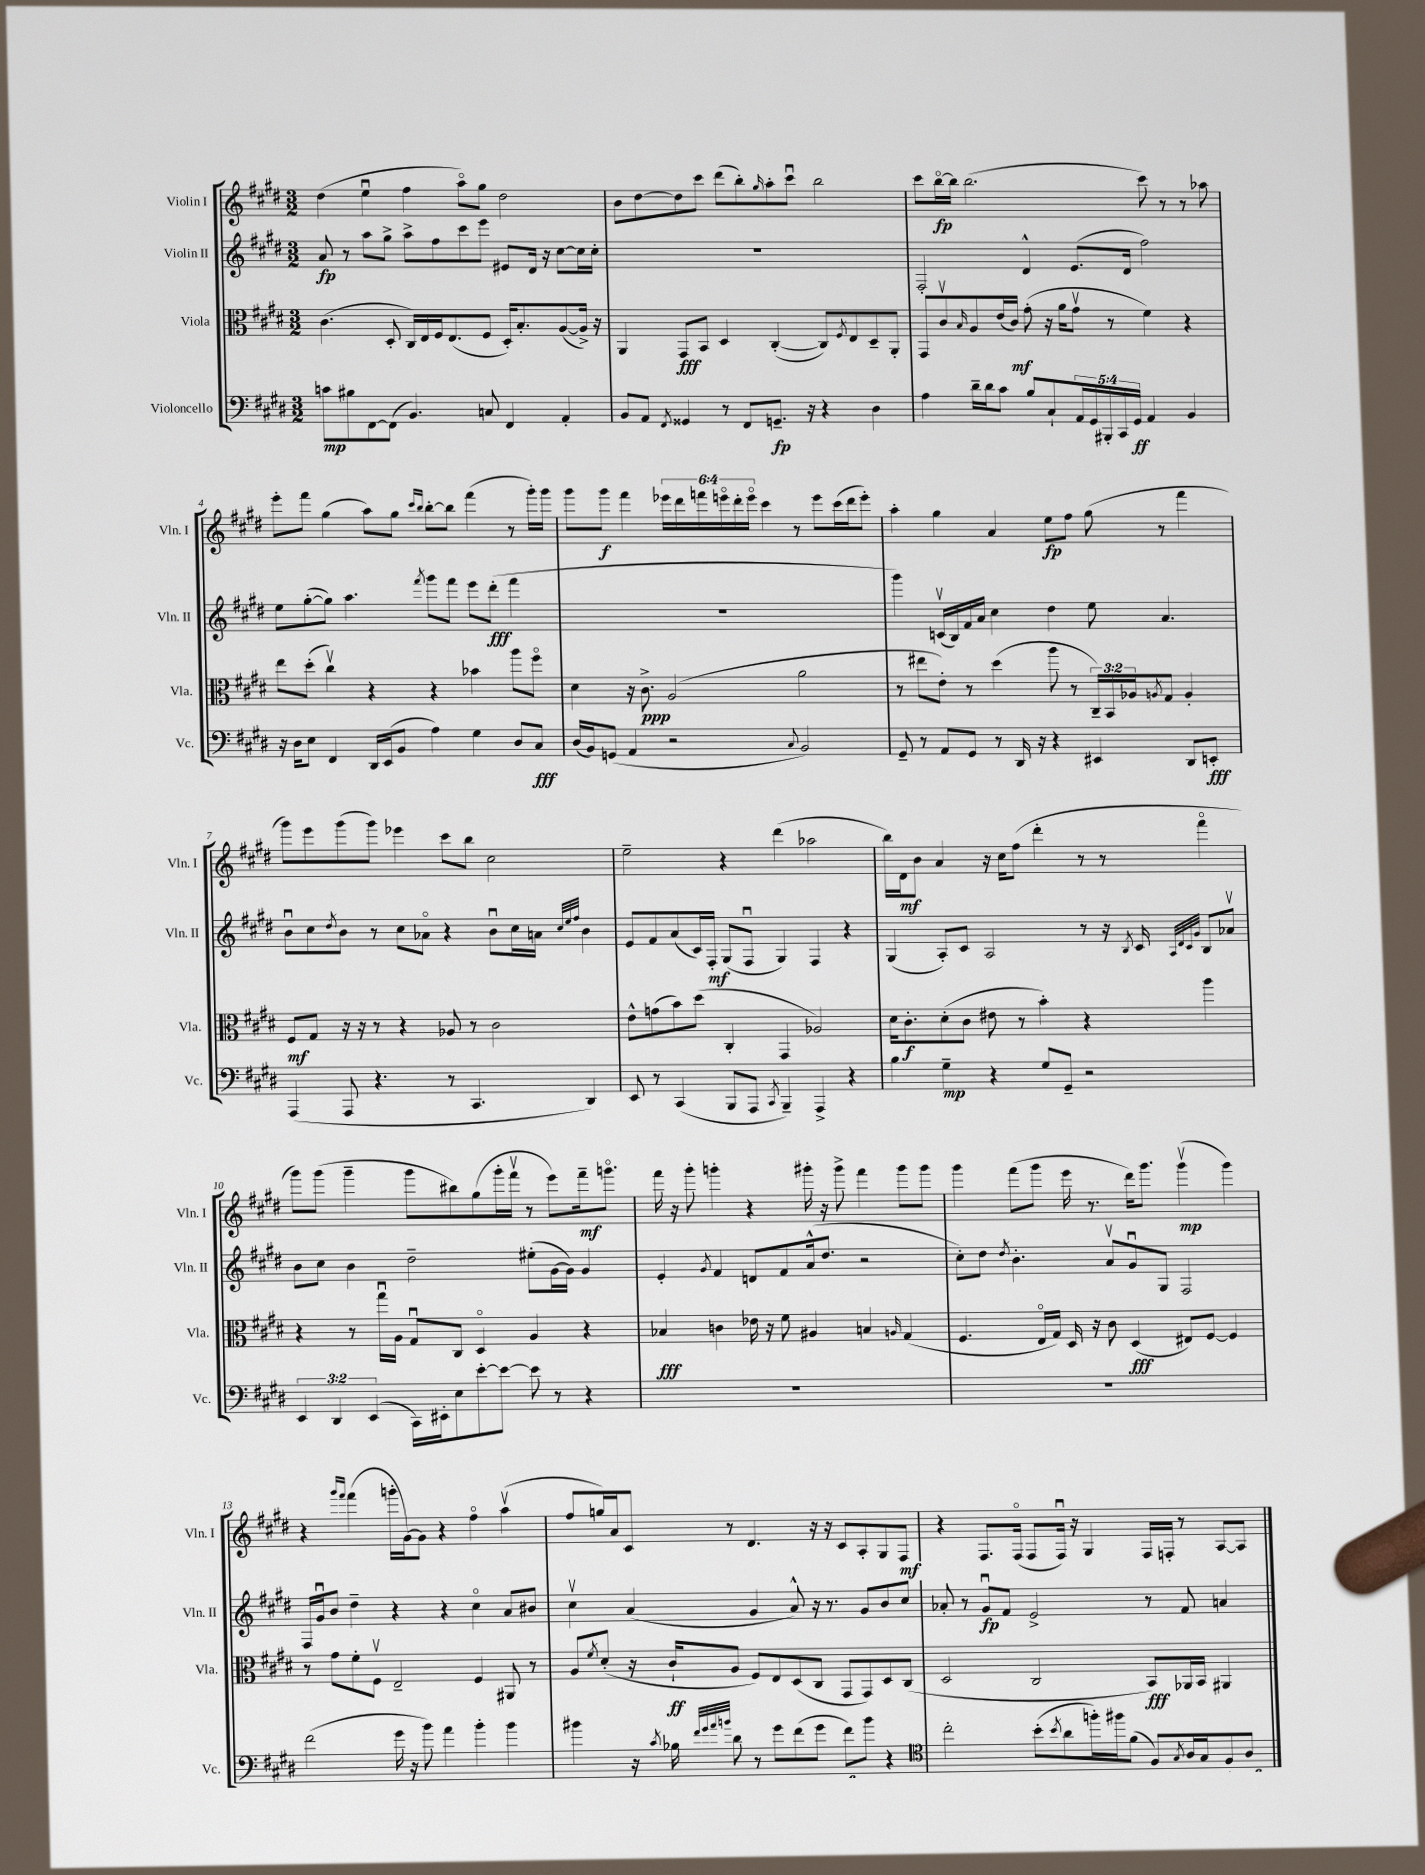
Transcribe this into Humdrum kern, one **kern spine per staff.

**kern	**dynam	**kern	**dynam	**kern	**dynam	**kern	**dynam
*part4	*part4	*part3	*part3	*part2	*part2	*part1	*part1
*staff4	*staff4	*staff3	*staff3	*staff2	*staff2	*staff1	*staff1
*I"Violoncello	*	*I"Viola	*	*I"Violin II	*	*I"Violin I	*
*I'Vc.	*	*I'Vla.	*	*I'Vln. II	*	*I'Vln. I	*
*clefF4	*	*clefC3	*	*clefG2	*	*clefG2	*
*k[f#c#g#d#]	*	*k[f#c#g#d#]	*	*k[f#c#g#d#]	*	*k[f#c#g#d#]	*
*M3/2	*	*M3/2	*	*M3/2	*	*M3/2	*
=1	=1	=1	=1	=1	=1	=1	=1
8cn\L	mp	(4.c#\	.	8a/	fp	(4dd#\	.
8B#X\	.	.	.	8r	.	.	.
[8FF#\	.	.	.	8aa\L	.	4eeu\	.
(8FF#\J]	.	8D#'/	.	8gg#^\J	.	.	.
4.BB/)	.	16C#/LL)	.	8aa^\L	.	4ff#\	.
.	.	16E/	.	.	.	.	.
.	.	16F#/J	.	8ff#\	.	.	.
.	.	(8.E/	.	.	.	.	.
.	.	.	.	8ccc#\	.	8aa\L)	.
8Cn/	.	8F#/J	.	8eee\J	.	8gg#\J	.
4FF#/	.	16D#'/KL)	.	8e#X/L	.	2dd#\	.
.	.	8.B'/	.	.	.	.	.
.	.	.	.	16d#/Jk	.	.	.
.	.	.	.	16r	.	.	.
4AA'/	.	([8A/	.	[8cc#\L	.	.	.
.	.	16A^/Jk])	.	16cc#\L]	.	.	.
.	.	16r	.	16cc#'\JJ	.	.	.
=2	=2	=2	=2	=2	=2	=2	=2
8BB/L	.	4AA/	.	1.r	.	8b\L	.
8AA/J	.	.	.	.	.	[8dd#\	.
8qFF#/	.	.	.	.	.	.	.
4GG##X/	.	8GG#/L	fff	.	.	8dd#\]	.
.	.	8BB/J	.	.	.	8ccc#\J	.
8r	.	4D#/	.	.	.	(8ddd#\L	.
8FF#/L	.	.	.	.	.	8bb'\)	.
.	.	.	.	.	.	16qqgg#/	.
8.GGn~/J	fp	([4C#'/	.	.	.	8aa'\	.
.	.	.	.	.	.	8ccc#u\J	.
16r	.	.	.	.	.	.	.
4r	.	8C#/L])	.	.	.	2bb\	.
.	.	8qF#/	.	.	.	.	.
.	.	8E/	.	.	.	.	.
4D#\	.	8D#~/	.	.	.	.	.
.	.	8AA'/J	.	.	.	.	.
=3	=3	=3	=3	=3	=3	=3	=3
4A\	.	8GG#/L	.	2F#'/	.	8ccc#\L	.
.	.	8c#v/	.	.	.	[16bb\L	fp
.	.	.	.	.	.	16bb\JJ]	.
.	.	16qqB/	.	.	.	.	.
16d#~\LL	.	8A/	.	.	.	(2.bb\	.
16d#\J	.	.	.	.	.	.	.
8c#\J	.	(16e/L	.	.	.	.	.
.	.	16c#/JJ)	mf	.	.	.	.
8B/L	.	(8g#'\	.	4d#^^/	.	.	.
8C#`/	.	16r	.	.	.	.	.
.	.	16a\KL	.	.	.	.	.
20AA/L	.	8g#v\J	.	(8.e/L	.	.	.
20GG#/	.	.	.	.	.	.	.
20BBB#X'/	.	.	.	.	.	.	.
.	.	8r	.	.	.	.	.
20CC#/	.	.	.	.	.	.	.
.	.	.	.	16d#/Jk	.	.	.
20GG#/JJ	ff	.	.	.	.	.	.
4AA/	.	4f#\)	.	2ff#\)	.	8ccc#\)	.
.	.	.	.	.	.	8r	.
4BB/	.	4r	.	.	.	8r	.
.	.	.	.	.	.	8aa-X\	.
!!LO:LB:g=z
=4	=4	=4	=4	=4	=4	=4	=4
16r	.	8ee\L	.	8ee\L	.	8eee'\L	.
16D#\KL	.	.	.	.	.	.	.
8E\J	.	(8dd#'\J	.	([8gg#'\	.	8fff#\J	.
4FF#/	.	4cc#v\)	.	8gg#\J])	.	(4gg#\	.
.	.	.	.	4.aa\	.	.	.
16DD#/LL	.	4r	.	.	.	8aa\L)	.
(16EE/J	.	.	.	.	.	.	.
8BB/J	.	.	.	.	.	8gg#\J	.
.	.	.	.	.	.	16qqccc#/LL	.
.	.	.	.	8qfff#/	.	16qqbb/JJ	.
4A\)	.	4r	.	8ggg#\L	.	[8bb'\L	.
.	.	.	.	8fff#\J	.	8bb\J]	.
4G#\	.	4b-X\	.	8eee\L	.	(4fff#\	.
.	.	.	.	(8ddd#'\J	fff	.	.
8D#/L	.	8aa\L	.	4fff#\	.	8r	.
8C#/J	fff	8ff#\J	.	.	.	16ggg#'\LL)	.
.	.	.	.	.	.	16ggg#\JJ	.
=5	=5	=5	=5	=5	=5	=5	=5
(16D#/LL	.	4d#\	.	1.r	.	8ggg#\L	.
16BB/J)	.	.	.	.	.	.	.
(8GGn/J	.	.	.	.	.	8ggg#\J	f
4AA/	.	16r	.	.	.	4fff#\	.
.	.	8.c#^\	ppp	.	.	.	.
2r	.	(2A/	.	.	.	24eee-X\LL	.
.	.	.	.	.	.	24ddd#\	.
.	.	.	.	.	.	24fffn\	.
.	.	.	.	.	.	24eeen\	.
.	.	.	.	.	.	24ddd#'\	.
.	.	.	.	.	.	24eee\JJ	.
.	.	.	.	.	.	4ccc#\	.
8qqC#/	.	.	.	.	.	.	.
2BB/)	.	2a\	.	.	.	8r	.
.	.	.	.	.	.	8eee\L	.
.	.	.	.	.	.	(16ccc#\L	.
.	.	.	.	.	.	16ddd#\J	.
.	.	.	.	.	.	8eee'\J)	.
=6	=6	=6	=6	=6	=6	=6	=6
8GG#~/	.	8r	.	4ggg#\)	.	4aa'\	.
8r	.	8ee#X\L	.	.	.	.	.
8AA/L	.	8e'\J)	.	(16cnv/LL	.	4gg#\	.
.	.	.	.	16B/)	.	.	.
8GG#/J	.	8r	.	16f#/	.	.	.
.	.	.	.	16a/JJ	.	.	.
8r	.	(4dd#\	.	4cc#\	.	4a/	.
16DD#/	.	.	.	.	.	.	.
16r	.	.	.	.	.	.	.
4r	.	8aa\	.	4dd#\	.	8ee\L	fp
.	.	8r	.	.	.	8ff#\J	.
4EE#X/	.	24C#~/LL)	.	8ee\	.	(8gg#\	.
.	.	24BB/	.	.	.	.	.
.	.	24A-X/J	.	.	.	.	.
.	.	8qAn/	.	.	.	.	.
.	.	8G#/J	.	4.a/	.	8r	.
8DD#/L	.	4A'/	.	.	.	4fff#\	.
8EEn'/J	fff	.	.	.	.	.	.
!!LO:LB:g=z
=7	=7	=7	=7	=7	=7	=7	=7
(4AAA/	.	8F#/L	mf	8bu\L	.	8ggg#\L)	.
.	.	8G#/J	.	8cc#\	.	8eee\	.
.	.	.	.	8qdd#/	.	.	.
8AAA/	.	16r	.	8b\J	.	(8ggg#\	.
.	.	16r	.	.	.	.	.
4.r	.	8r	.	8r	.	8ggg#\J)	.
.	.	4r	.	8cc#\L	.	4eee-X\	.
.	.	.	.	8a-X\J	.	.	.
8r	.	8A-X/	.	4r	.	8ccc#\L	.
4.CC#/	.	8r	.	.	.	8bb\J	.
.	.	2c#\	.	8bu\L	.	2cc#\	.
.	.	.	.	16cc#\L	.	.	.
.	.	.	.	16an\JJ	.	.	.
.	.	.	.	32qqcc#/LLL	.	.	.
.	.	.	.	32qqee/	.	.	.
.	.	.	.	32qqff#/JJJ	.	.	.
4DD#/)	.	.	.	4b\	.	.	.
=8	=8	=8	=8	=8	=8	=8	=8
8EE/	.	8e^^\L	.	8e/L	.	2ee~\	.
8r	.	(8gn\	.	8f#/	.	.	.
(4CC#/	.	8b\)	.	(8a/	.	.	.
.	.	(8dd#\J	.	16c#/L)	.	.	.
.	.	.	.	16F#'/JJ	mf	.	.
8BBB/L	.	4C#'/	.	(8G#/L	.	4r	.
8AAA/J	.	.	.	8F#u/J	.	.	.
8qCC#/	.	.	.	.	.	.	.
4BBB~/)	.	4GG#/	.	4G#/)	.	(4ddd#\	.
4AAA^/	.	2A-X/)	.	4F#/	.	2aa-X\	.
4r	.	.	.	4r	.	.	.
=9	=9	=9	=9	=9	=9	=9	=9
4B\	.	16d#\KL	.	(4G#/	.	16bb\LL)	.
.	.	8.c#'\	f	.	.	16d#\J	mf
.	.	.	.	.	.	8b\J	.
4G#~\	mp	(8d#'\	.	8A'/L)	.	4a/	.
.	.	8c#\J	.	8c#/J	.	.	.
4r	.	8e#X\	.	2A/	.	16r	.
.	.	.	.	.	.	16cc#\KL	.
.	.	8r	.	.	.	(8ff#\J	.
8G#/L	.	4b'\)	.	.	.	4ddd#'\	.
8GG#~/J	.	.	.	.	.	.	.
2r	.	4r	.	8r	.	8r	.
.	.	.	.	16r	.	8r	.
.	.	.	.	8qB/	.	.	.
.	.	.	.	16c#/	.	.	.
.	.	.	.	32qqA/LLL	.	.	.
.	.	.	.	32qqd#/	.	.	.
.	.	.	.	32qqc#/	.	.	.
.	.	.	.	32qqg#/JJJ	.	.	.
.	.	4aa\	.	8B/L	.	4fff#\	.
.	.	.	.	8a-Xv/J	.	.	.
!!LO:LB:g=z
=10	=10	=10	=10	=10	=10	=10	=10
6EE/	.	4r	.	8b\L	.	8ggg#\L)	.
.	.	.	.	8cc#\J	.	(8ggg#\J	.
6DD#/	.	.	.	.	.	.	.
.	.	8r	.	4b\	.	4ggg#~\	.
(6EE/	.	.	.	.	.	.	.
.	.	16gg#u\LL	.	.	.	.	.
.	.	16A\JJ	.	.	.	.	.
16CC#\LL)	.	8G#u/L	.	2dd#~\	.	8ggg#\L	.
16EE#X'\J	.	.	.	.	.	.	.
8E\	.	8C#/J	.	.	.	8bb#X\)	.
[8e'\	.	4D#/	.	.	.	(8gg#\	.
8e\J_	.	.	.	.	.	16ggg#'\L	.
.	.	.	.	.	.	16fff#v\JJ	.
8e\]	.	4A/	.	(8ee#X'\L	.	8r	.
8r	.	.	.	[16g#\L	.	8eee\L)	.
.	.	.	.	16g#\JJ])	.	.	.
4r	.	4r	.	4g#/	.	16fff#~\k	mf
.	.	.	.	.	.	8.gggn\J	.
=11	=11	=11	=11	=11	=11	=11	=11
1.r	.	4B-X/	fff	4e'/	.	16fff#\	.
.	.	.	.	.	.	16r	.
.	.	.	.	.	.	8ggg#'\	.
.	.	.	.	8qg#/	.	.	.
.	.	4cn\	.	4f#/	.	4gggn'\	.
.	.	16e-X\	.	8dn/L	.	4r	.
.	.	16r	.	.	.	.	.
.	.	8f#\	.	8f#/	.	.	.
.	.	4A#X/	.	(16a^^/k	.	16ggg#X'\	.
.	.	.	.	8.dd#/J	.	16r	.
.	.	.	.	.	.	8ggg#^\	.
.	.	4Bn/	.	2r	.	4fff#\	.
.	.	16qqAn/	.	.	.	.	.
.	.	(4G#/	.	.	.	8ggg#\L	.
.	.	.	.	.	.	8ggg#\J	.
=12	=12	=12	=12	=12	=12	=12	=12
1.r	.	4.F#/	.	8cc#'\L)	.	4ggg#\	.
.	.	.	.	8dd#\J	.	.	.
.	.	.	.	8qdd#/	.	.	.
.	.	.	.	4.b'\	.	(8fff#\L	.
.	.	16E/LL	.	.	.	8ggg#\J	.
.	.	16G#/JJ)	.	.	.	.	.
.	.	16D#/	.	.	.	16eee\	.
.	.	16r	.	.	.	8.r	.
.	.	8c#\	.	8av/L	.	.	.
.	.	(4D#/	fff	8g#u/	.	16ddd#\KL)	.
.	.	.	.	.	.	8.ggg#\J	.
.	.	.	.	8G#/J	.	.	.
.	.	8E#X/L)	.	2F#/	.	(4ggg#v\	mp
.	.	[8F#/J	.	.	.	.	.
.	.	4F#/]	.	.	.	4ggg#\)	.
!!LO:LB:g=z
=13	=13	=13	=13	=13	=13	=13	=13
(2f#\	mp	8r	.	16F#/LL	.	4r	.
.	.	.	.	16g#u/J	.	.	.
.	.	8g#\L	.	8b/J	.	.	.
.	.	.	.	.	.	16qqggg#/LL	.
.	.	.	.	.	.	16qqfff#/JJ	.
.	.	8f#'\	.	4dd#~\	.	(4fff#\	.
.	.	8F#v\J	.	.	.	.	.
16g#\	.	2E~/	.	4r	.	16gggn'\LL	.
16r	.	.	.	.	.	[16g#\J)	.
8b\)	.	.	.	.	.	8g#\J]	.
4a\	.	.	.	4r	.	4r	.
4b'\	.	4F#/	.	4cc#\	.	4ff#\	.
4b\	.	8AA#X/	.	8a/L	.	(4aav\	.
.	.	8r	.	8b#X/J	.	.	.
=14	=14	=14	=14	=14	=14	=14	=14
4b#X\	.	8A/L	.	4cc#v\	.	8ff#/L	.
.	.	8qf#/	.	.	.	.	.
.	.	(8d#'/J	.	.	.	16ggn/L)	.
.	.	.	.	.	.	16a/J	.
16r	.	16r	.	(4a/	.	8c#/J	.
8qc#/	.	.	.	.	.	.	.
16B-X\	.	16c#`/KL	ff	.	.	.	.
32qqf#/LLL	.	.	.	.	.	.	.
32qqg#/	.	.	.	.	.	.	.
32qqa/	.	.	.	.	.	.	.
32qqbn/JJJ	.	.	.	.	.	.	.
8d#\	.	8A/J	.	.	.	8r	.
8r	.	8F#/L)	.	4g#/	.	4.d#/	.
8g#\L	.	8E/	.	.	.	.	.
(8f#\	.	(8D#/	.	8a^^/)	.	.	.
8g#\J	.	8C#/J	.	16r	.	16r	.
.	.	.	.	8.r	.	16r	.
8f#\L)	fp	8GG#/L	.	.	.	8c#/L	.
8b\J	.	8GG#/)	.	8g#/L	.	8A'/	.
4r	.	8D#/	.	8b/	.	8G#/	.
.	.	(8C#/J	.	8cc#/J	.	8F#/J	mf
=15	=15	=15	=15	=15	=15	=15	=15
*clefC4	*	*	*	*	*	*	*
2cc#'\	.	2D#/	.	8a-X'/	.	4r	.
.	.	.	.	8r	.	.	.
.	.	.	.	8g#u/L	fp	8.F#/L	.
.	.	.	.	8f#/J	.	.	.
.	.	.	.	.	.	(16F#/Jk	.
(8b'\L	.	2C#/	.	2e^/	.	8F#/L	.
8qb/	.	.	.	.	.	.	.
8a\	.	.	.	.	.	16F#u/Jk)	.
.	.	.	.	.	.	16r	.
16ffn'\L)	.	.	.	.	.	4G#/	.
16ff#X\J	.	.	.	.	.	.	.
(8f#\J	.	.	.	.	.	.	.
8F#/L)	.	8BB/L)	fff	8r	.	16F#/LL	.
.	.	.	.	.	.	16Fn'/JJ	.
8qG#/	.	.	.	.	.	.	.
16A/L	.	16AA-X/L	.	8f#/	.	8r	.
16G#/J	.	16BB/JJ	.	.	.	.	.
8F#`/	.	4AA#X/	.	4an/	.	[8A/L	.
8Azz/J	.	.	.	.	.	8A/J]	.
==	==	==	==	==	==	==	==
*-	*-	*-	*-	*-	*-	*-	*-
